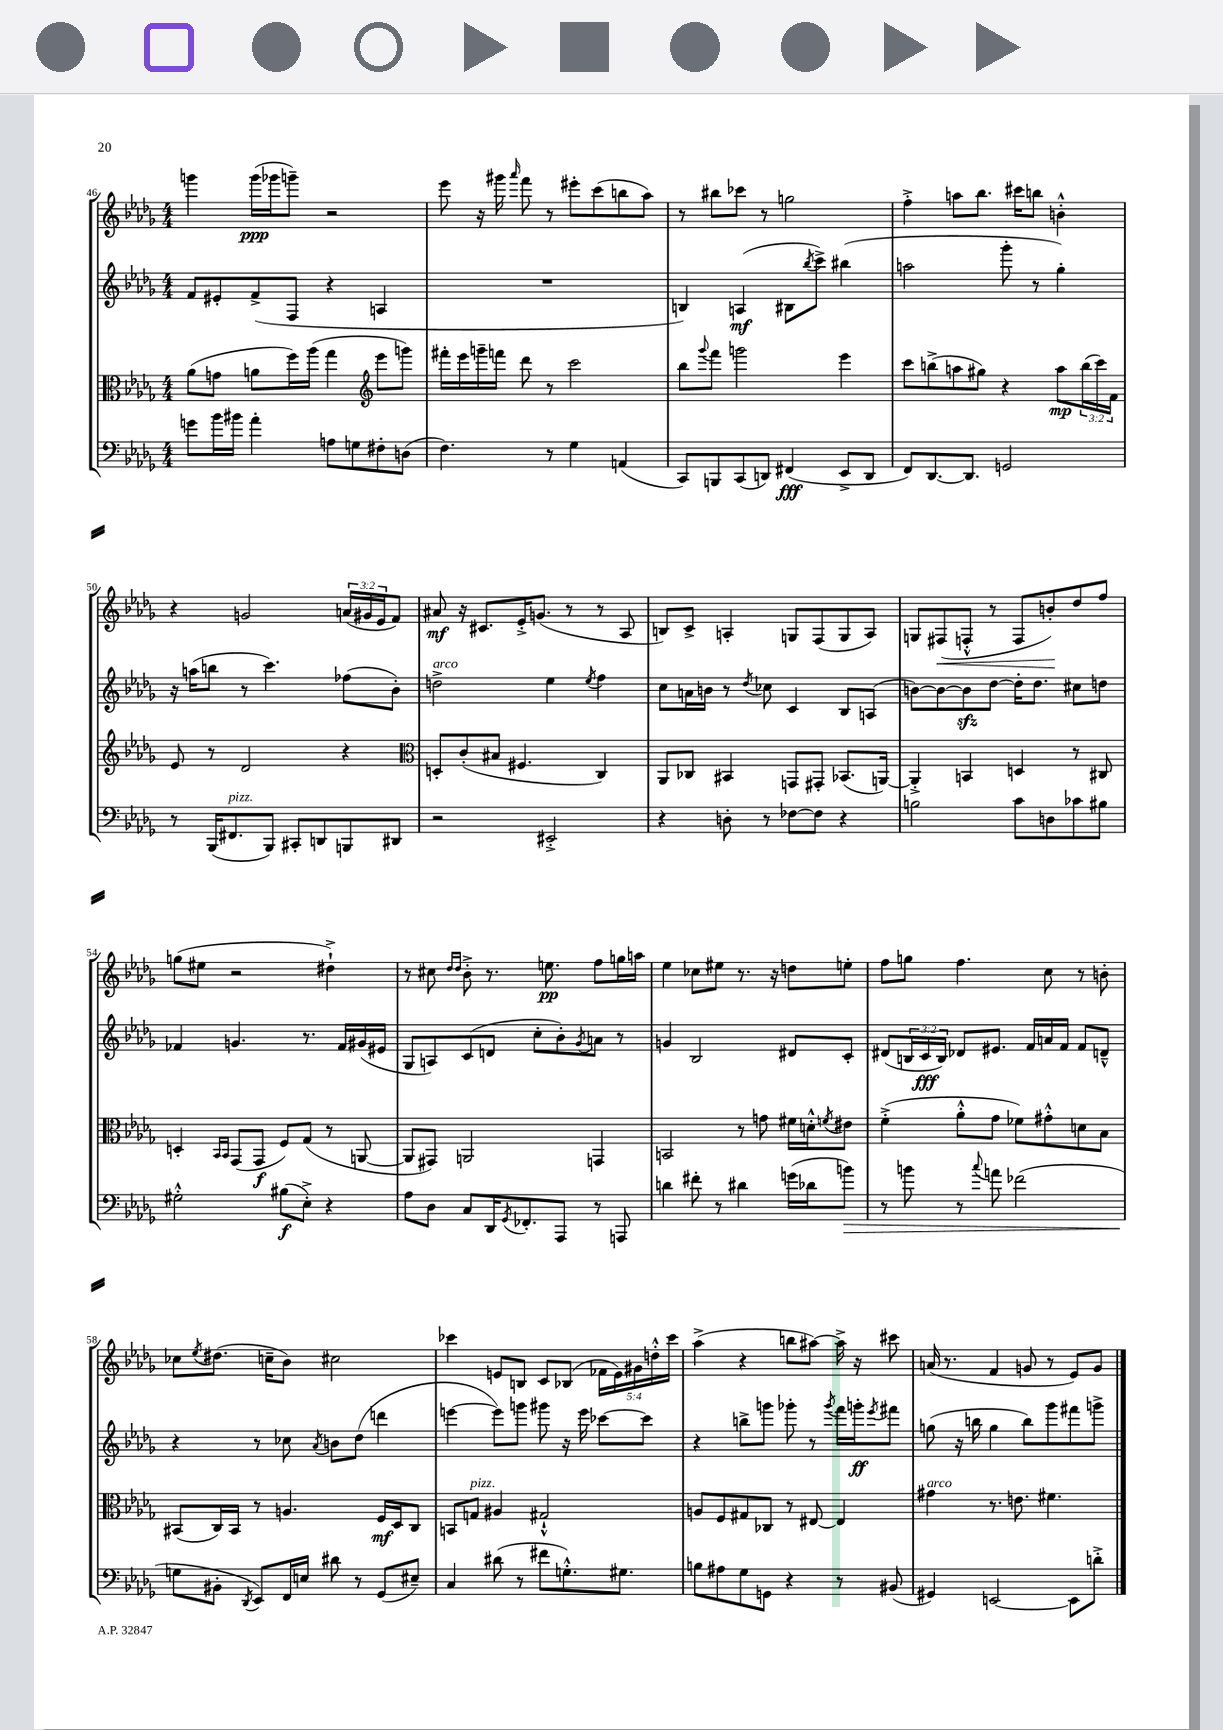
<<
\new StaffGroup <<
\new Staff = "s0" {
    \clef treble \key des \major \numericTimeSignature \time 4/4 \override Staff.TupletNumber.text = #tuplet-number::calc-fraction-text
    g'''4 g'''16\ppp( ges'''16 g'''8--) r2 |
    ees'''8 r16 gis'''16 \grace { aes'''16 } f'''8 r8 eis'''8-. c'''8( b''8 aes''8) |
    r8 bis''8 ces'''8 r8 g''2 |
    f''4-.-> a''8 bes''8. cis'''16 b''8 b'4-.-^ |
    r4 g'2 \tuplet 3/2 { a'16( gis'16 ees'16 } f'8) |
    ais'8\mf r16 cis'8. ees'16-.-> g'8.( r8 r8 aes8 |
    b8) c'8-> a4-. g8 f8( g8 a8) |
    g8 fis8\<( f8-.-^ r8 f8 b'8-.\!) des''8 f''8 |
    g''8( eis''8 r2 dis''4-!->) |
    r8 cis''8 \grace { des''16 des''16 } bes'8-.-> r8. e''8.\pp f''8 g''16 a''16 |
    ees''4 ces''8 eis''8 r8. r16 d''8 e''8-. |
    f''8 g''8 f''4. c''8 r8 b'8-. |
    ces''8 \acciaccatura { ees''8 } dis''8.( c''16-- bes'8) cis''2 |
    ces'''4 e'8 b8 c'8 bes8( \tuplet 5/4 { fes'16 e'16) gis'16 d''16-.-^ ces'''16 } |
    aes''4->( r4 b''8 ais''8~) ais''16-> r16 cis'''8 |
    a'16( r8. f'4 g'8 r8 ees'8) g'8 \bar "|." |
}
\new Staff = "s1" {
    \clef treble \key des \major \numericTimeSignature \time 4/4 \override Staff.TupletNumber.text = #tuplet-number::calc-fraction-text
    f'8 eis'8-. f'8->( f8 r4 a4 |
    R1 |
    b4) a4\mf( bis8 \acciaccatura { bes''8 } c'''8->) bis''4( |
    a''2 ges'''8-. r8 ges''4-.) |
    r16 a''16( b''8 r8 c'''4.) fes''8( bes'8-.) |
    d''2->^\markup { \italic "arco" } ees''4 \acciaccatura { ees''8 } f''4 |
    c''8 a'16 b'16 r8 \acciaccatura { des''8 } ces''8 c'4 bes8 a8( |
    b'8~) b'8~ b'8\sfz des''8~ des''16-. des''8. cis''8 d''8 |
    fes'4 g'4. r8. fes'16 gis'16( eis'16 |
    ges8 a8) c'8( d'8 c''8-. bes'8-.) \acciaccatura { ges'8 } a'8 r8 |
    g'4 bes2 dis'8 c'8-. |
    dis'8( \tuplet 3/2 { b16 c'16\fff b16) } des'8 eis'8. f'16 a'16 f'16 f'8 d'8---^ |
    r4 r8 ces''8 \acciaccatura { aes'8 } b'8 des''8( d'''4 |
    e'''4~ e'''8) g'''8 gis'''8 r16 e'''16 ces'''8~ ces'''8 |
    r4 b''8-> g'''8 ges'''8-. r8 \acciaccatura { ges'''8 } f'''16 g'''16-.\ff \acciaccatura { ees'''8 } fis'''8 |
    g''8( r16 b''16 g''4 b''8) ges'''8 fis'''8 g'''8-> \bar "|." |
}
\new Staff = "s2" {
    \clef alto \key des \major \numericTimeSignature \time 4/4 \override Staff.TupletNumber.text = #tuplet-number::calc-fraction-text
    aes'8( g'8 a'8 f''16) aes''16( ges''4 \clef treble ees'''8 g'''8) |
    fis'''16-. ees'''16 g'''16-- f'''16 des'''8 r8 c'''2 |
    bes''8 \appoggiatura { ges'''8 } f'''8 g'''2 ees'''4 |
    c'''8 b''8->( a''8 gis''8) r4 a''8\mp \tuplet 3/2 { b''16( c'''16) f'16 } |
    ees'8 r8 des'2 r4 |
    \clef alto d8-. c'8-.( bis8 fis4. c4) |
    aes,8 ces8 bis,4 g,8 gis,8-. bes,8.( a,16~) |
    a,4-.-> b,4 d4 r8 cis8 |
    d4-. \grace { bes,16 bes,16 } ges,8( ges,8\f f8) ges8( r8 a,8~ |
    a,8 gis,8) a,2 g,4 |
    b,2 r8 g'8 fis'16 d'16-.-^ \acciaccatura { f'8 } eis'8 |
    f'4-.->( aes'8-.-^ ges'8 fes'8) gis'8-.-^ d'8 bes8 |
    bis,8( c16) bis,16 r8 a4. f16\mf des16 c8 |
    b,8 g8^\markup { \italic "pizz." } ais4 gis2-!-^ |
    a8 f8 gis8 ces8 r8 eis8~ eis4 |
    gis'4^\markup { \italic "arco" } r8. e'8. fis'4. \bar "|." |
}
\new Staff = "s3" {
    \clef bass \key des \major \numericTimeSignature \time 4/4
    g'8 bes'16 bis'16 aes'4-. a8 g8 fis8-. d8( |
    f4.) r8 ges4 a,4( |
    c,8) b,,8 c,8( d,8) fis,4\fff( ees,8-> d,8 |
    f,8) des,8.~ des,8. g,2 |
    r8 bes,,16( fis,8.^\markup { \italic "pizz." } bes,,8) cis,8-. d,8 b,,8 dis,8 |
    r2 eis,2-.-> |
    r4 d8-. r8 fes8~ fes8 r4 |
    b2 c'8 d8 ces'8 bis8 |
    gis2-.-^ bis8\f( ees8-.->) r4 |
    aes8 des8 c8 des,16 \acciaccatura { ges,8 } fes,8.-. aes,,8 r8 a,,8 |
    d'4 fis'8-. r8 dis'4 g'16( des'16 b'8\>) |
    r8 b'8 r8 \appoggiatura { c''8 } a'8 fes'2( |
    g8\! bis,8-. \acciaccatura { des,8 } ees,8) f,16 e16 dis'8 r8 ges,8( eis8--) |
    c4 dis'8( r8 fis'8 g8.-.-^) gis8. |
    b8 ais8 ges8 g,8 r4 r8 bis,8( |
    gis,4) e,2~ e,8 d'8-.-> \bar "|." |
}
>>
>>
\layout { \context { \Score currentBarNumber = #46 } }
